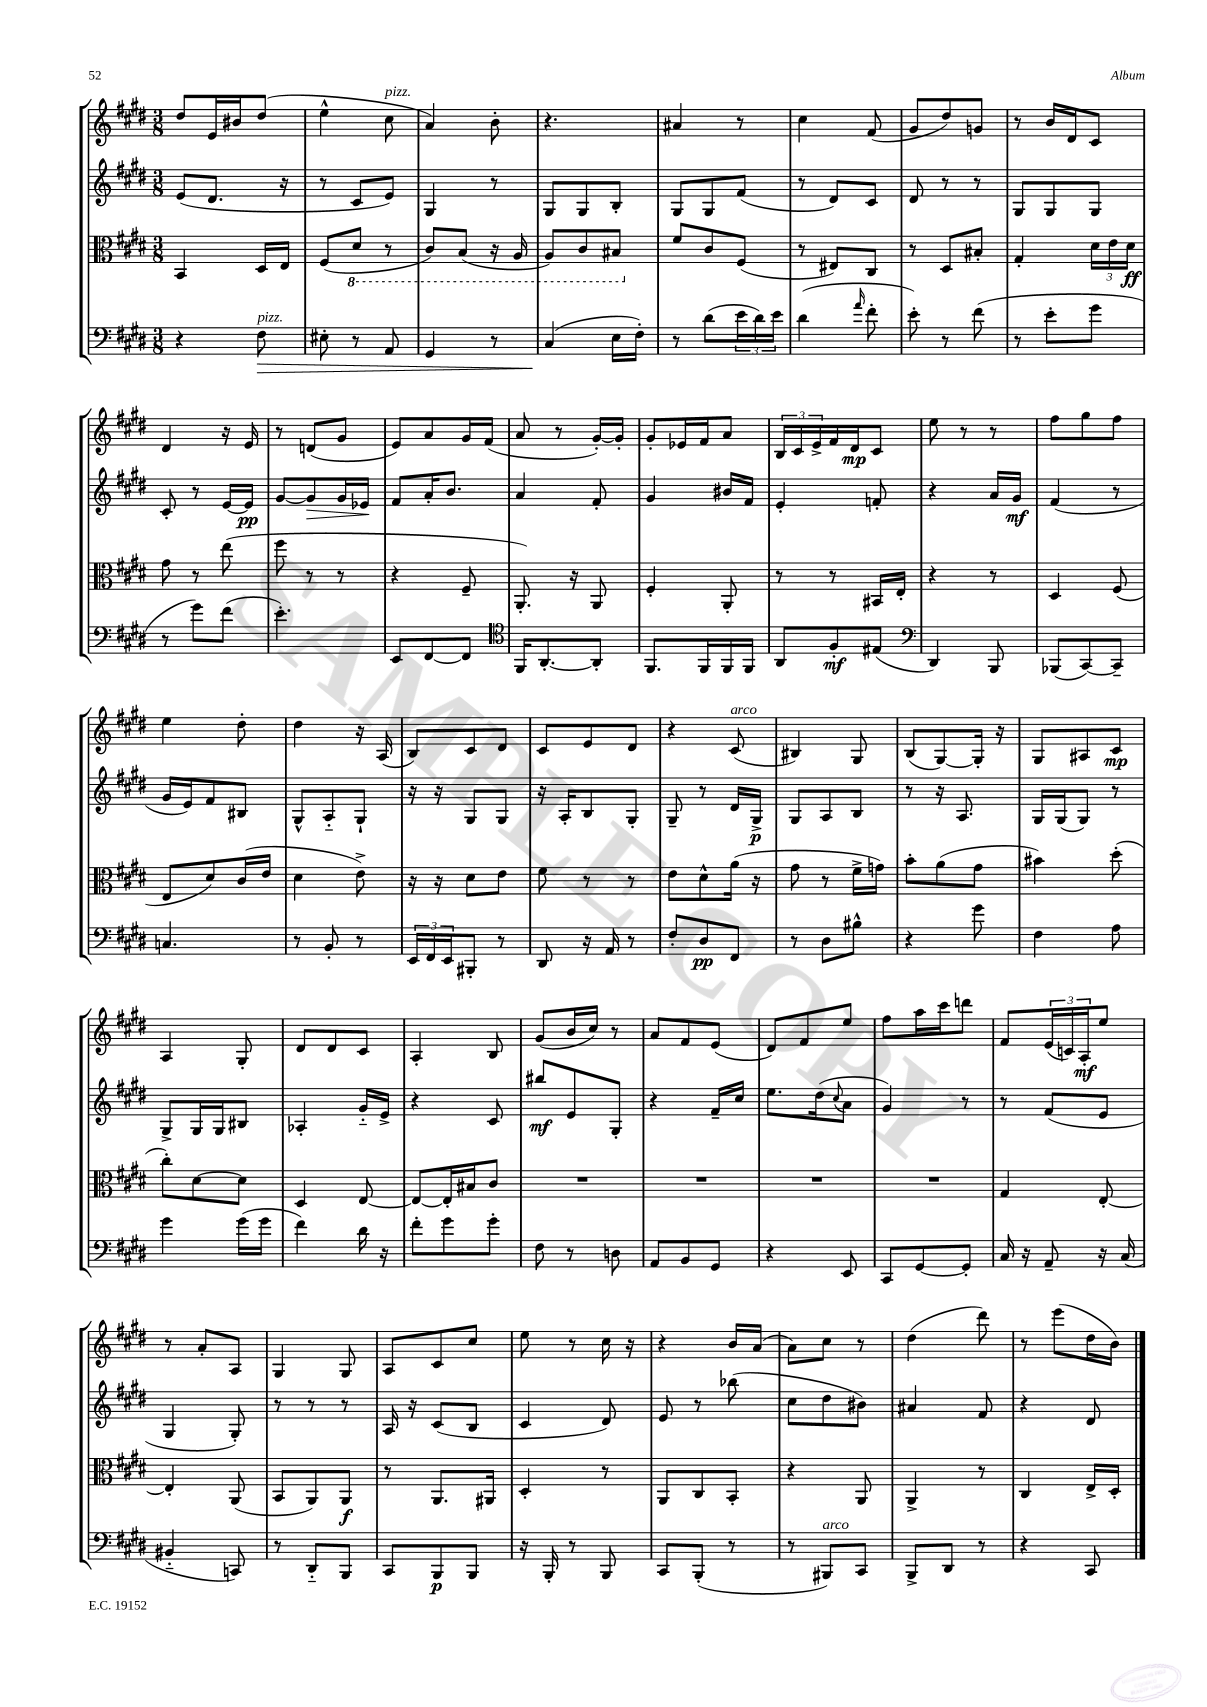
<<
\new StaffGroup <<
\new Staff = "s0" {
    \clef treble \key e \major \numericTimeSignature \time 3/8
    dis''8 e'16 bis'16 dis''8( |
    e''4-^ cis''8^\markup { \italic "pizz." } |
    a'4) b'8-. |
    r4. |
    ais'4 r8 |
    cis''4 fis'8( |
    gis'8 dis''8) g'8 |
    r8 b'16 dis'16 cis'8 |
    dis'4 r16 e'16 |
    r8 d'8( gis'8 |
    e'8) a'8 gis'16 fis'16( |
    a'8 r8 gis'16~-.) gis'16-. |
    gis'8-. ees'16 fis'16 a'8 |
    \tuplet 3/2 { b16 cis'16 e'16-> } fis'16 dis'16\mp cis'8 |
    e''8 r8 r8 |
    fis''8 gis''8 fis''8 |
    e''4 dis''8-. |
    dis''4 r16 a16( |
    b8) cis'8 dis'8 |
    cis'8 e'8 dis'8 |
    r4 cis'8^\markup { \italic "arco" }( |
    bis4) gis8 |
    b8( gis8~) gis16-. r16 |
    gis8 ais8 cis'8\mp |
    a4 gis8-. |
    dis'8 dis'8 cis'8 |
    a4-. b8 |
    gis'8( b'16 cis''16) r8 |
    a'8 fis'8 e'8( |
    dis'8) fis'8 e''8 |
    fis''8 a''16 cis'''16 d'''8 |
    fis'8 \tuplet 3/2 { e'16( c'16) a16-.\mf } e''8 |
    r8 a'8-. a8 |
    gis4 gis8 |
    a8 cis'8 cis''8 |
    e''8 r8 cis''16 r16 |
    r4 b'16 a'16( |
    a'8) cis''8 r8 |
    dis''4( dis'''8) |
    r8 e'''8( dis''16 b'16) \bar "|." |
}
\new Staff = "s1" {
    \clef treble \key e \major \numericTimeSignature \time 3/8
    e'8( dis'8. r16 |
    r8 cis'8 e'8) |
    gis4 r8 |
    gis8 gis8 b8-. |
    gis8 gis8 fis'8( |
    r8 dis'8) cis'8 |
    dis'8 r8 r8 |
    gis8 gis8 gis8 |
    cis'8-. r8 e'16~ e'16\pp |
    gis'8~ gis'8\> gis'16 ees'16\! |
    fis'8 a'16-. b'8. |
    a'4 fis'8-. |
    gis'4 bis'16 fis'16 |
    e'4-. f'8-. |
    r4 a'16 gis'16\mf |
    fis'4( r8 |
    gis'16 e'16) fis'8 bis8 |
    gis8-^ a8-_ gis8-! |
    r16 r16 gis8 gis8 |
    r16 a16-. b8 gis8-. |
    gis8-- r8 dis'16 gis16->\p |
    gis8 a8 b8 |
    r8 r16 a8. |
    gis16 gis16( gis8) r8 |
    gis8-> gis16 gis16 bis8 |
    aes4-. gis'16-_ e'16-> |
    r4 cis'8 |
    bis''8\mf e'8 gis8-. |
    r4 fis'16-- cis''16 |
    e''8. dis''16( \appoggiatura { cis''8 } a'8 |
    gis'4) r8 |
    r8 fis'8( e'8 |
    gis4 gis8-.) |
    r8 r8 r8 |
    a16 r16 cis'8( b8 |
    cis'4 dis'8) |
    e'8 r8 bes''8( |
    cis''8 dis''8 bis'8) |
    ais'4 fis'8 |
    r4 dis'8 \bar "|." |
}
\new Staff = "s2" {
    \clef alto \key e \major \numericTimeSignature \time 3/8
    b,4 dis16 e16 |
    fis8( \ottava #-1 dis8 r8 |
    cis8) b,8( r16 a,16 |
    a,8) cis8 bis,8 \ottava #0 |
    fis'8 cis'8 fis8( |
    r8 eis8) cis8 |
    r8 dis8 bis8-. |
    gis4-. \tuplet 3/2 { dis'16 e'16 dis'16\ff } |
    gis'8 r8 e''8( |
    fis''8 r8 r8 |
    r4 fis8-- |
    a,8.-.) r16 a,8 |
    fis4-. a,8-. |
    r8 r8 bis,16 e16-. |
    r4 r8 |
    dis4 fis8( |
    e8 dis'8) cis'16( e'16 |
    dis'4 e'8->) |
    r16 r16 dis'8 e'8 |
    fis'8 r8 r8 |
    e'8 dis'8-^ a'16( r16 |
    gis'8 r8 fis'16-> g'16) |
    b'8-. a'8( gis'8 |
    bis'4) dis''8-.( |
    cis''8-.) dis'8~ dis'8 |
    dis4 e8~ |
    e8~ e16-. bis16 cis'8 |
    R4. |
    R4. |
    R4. |
    R4. |
    gis4 e8~-. |
    e4-. a,8( |
    b,8 a,8) a,8\f |
    r8 a,8. ais,16 |
    dis4-. r8 |
    a,8 cis8 b,8-. |
    r4 a,8 |
    a,4-> r8 |
    cis4 e16-> dis16-. \bar "|." |
}
\new Staff = "s3" {
    \clef bass \key e \major \numericTimeSignature \time 3/8
    r4 fis8\>^\markup { \italic "pizz." } |
    eis8-. r8 a,8 |
    gis,4 r8 |
    cis4\!( e16 fis16-.) |
    r8 dis'8( \tuplet 3/2 { e'16 dis'16) e'16 } |
    dis'4( \grace { a'16 } fis'8-. |
    e'8-.) r8 fis'8( |
    r8 e'8-. gis'8 |
    r8 gis'8) fis'8( |
    e'4.-.) |
    e,8 fis,8~ fis,8 |
    \clef tenor fis,16 a,8.~-. a,8-. |
    fis,8. fis,16 fis,16 fis,16 |
    a,8 fis8-.\mf eis8( |
    \clef bass dis,4) b,,8 |
    bes,,8( cis,8~) cis,8-- |
    c4. |
    r8 b,8-. r8 |
    \tuplet 3/2 { e,16 fis,16 e,16 } bis,,8-. r8 |
    dis,8 r16 a,16 r8 |
    fis8-. dis8\pp fis,8 |
    r8 dis8 bis8-^ |
    r4 gis'8 |
    fis4 a8 |
    gis'4 gis'16( gis'16 |
    fis'4) dis'16 r16 |
    fis'8-. gis'8 gis'8-. |
    fis8 r8 d8 |
    a,8 b,8 gis,8 |
    r4 e,8 |
    cis,8 gis,8~ gis,8-. |
    cis16 r16 a,8-- r16 cis16( |
    bis,4-_ c,8) |
    r8 dis,8-_ b,,8 |
    cis,8 b,,8\p b,,8 |
    r16 b,,16-. r8 b,,8 |
    cis,8 b,,8-.( r8 |
    r8 bis,,8^\markup { \italic "arco" }) cis,8 |
    b,,8-> dis,8 r8 |
    r4 cis,8 \bar "|." |
}
>>
>>
\layout { \context { \Score \remove "Bar_number_engraver" } }
